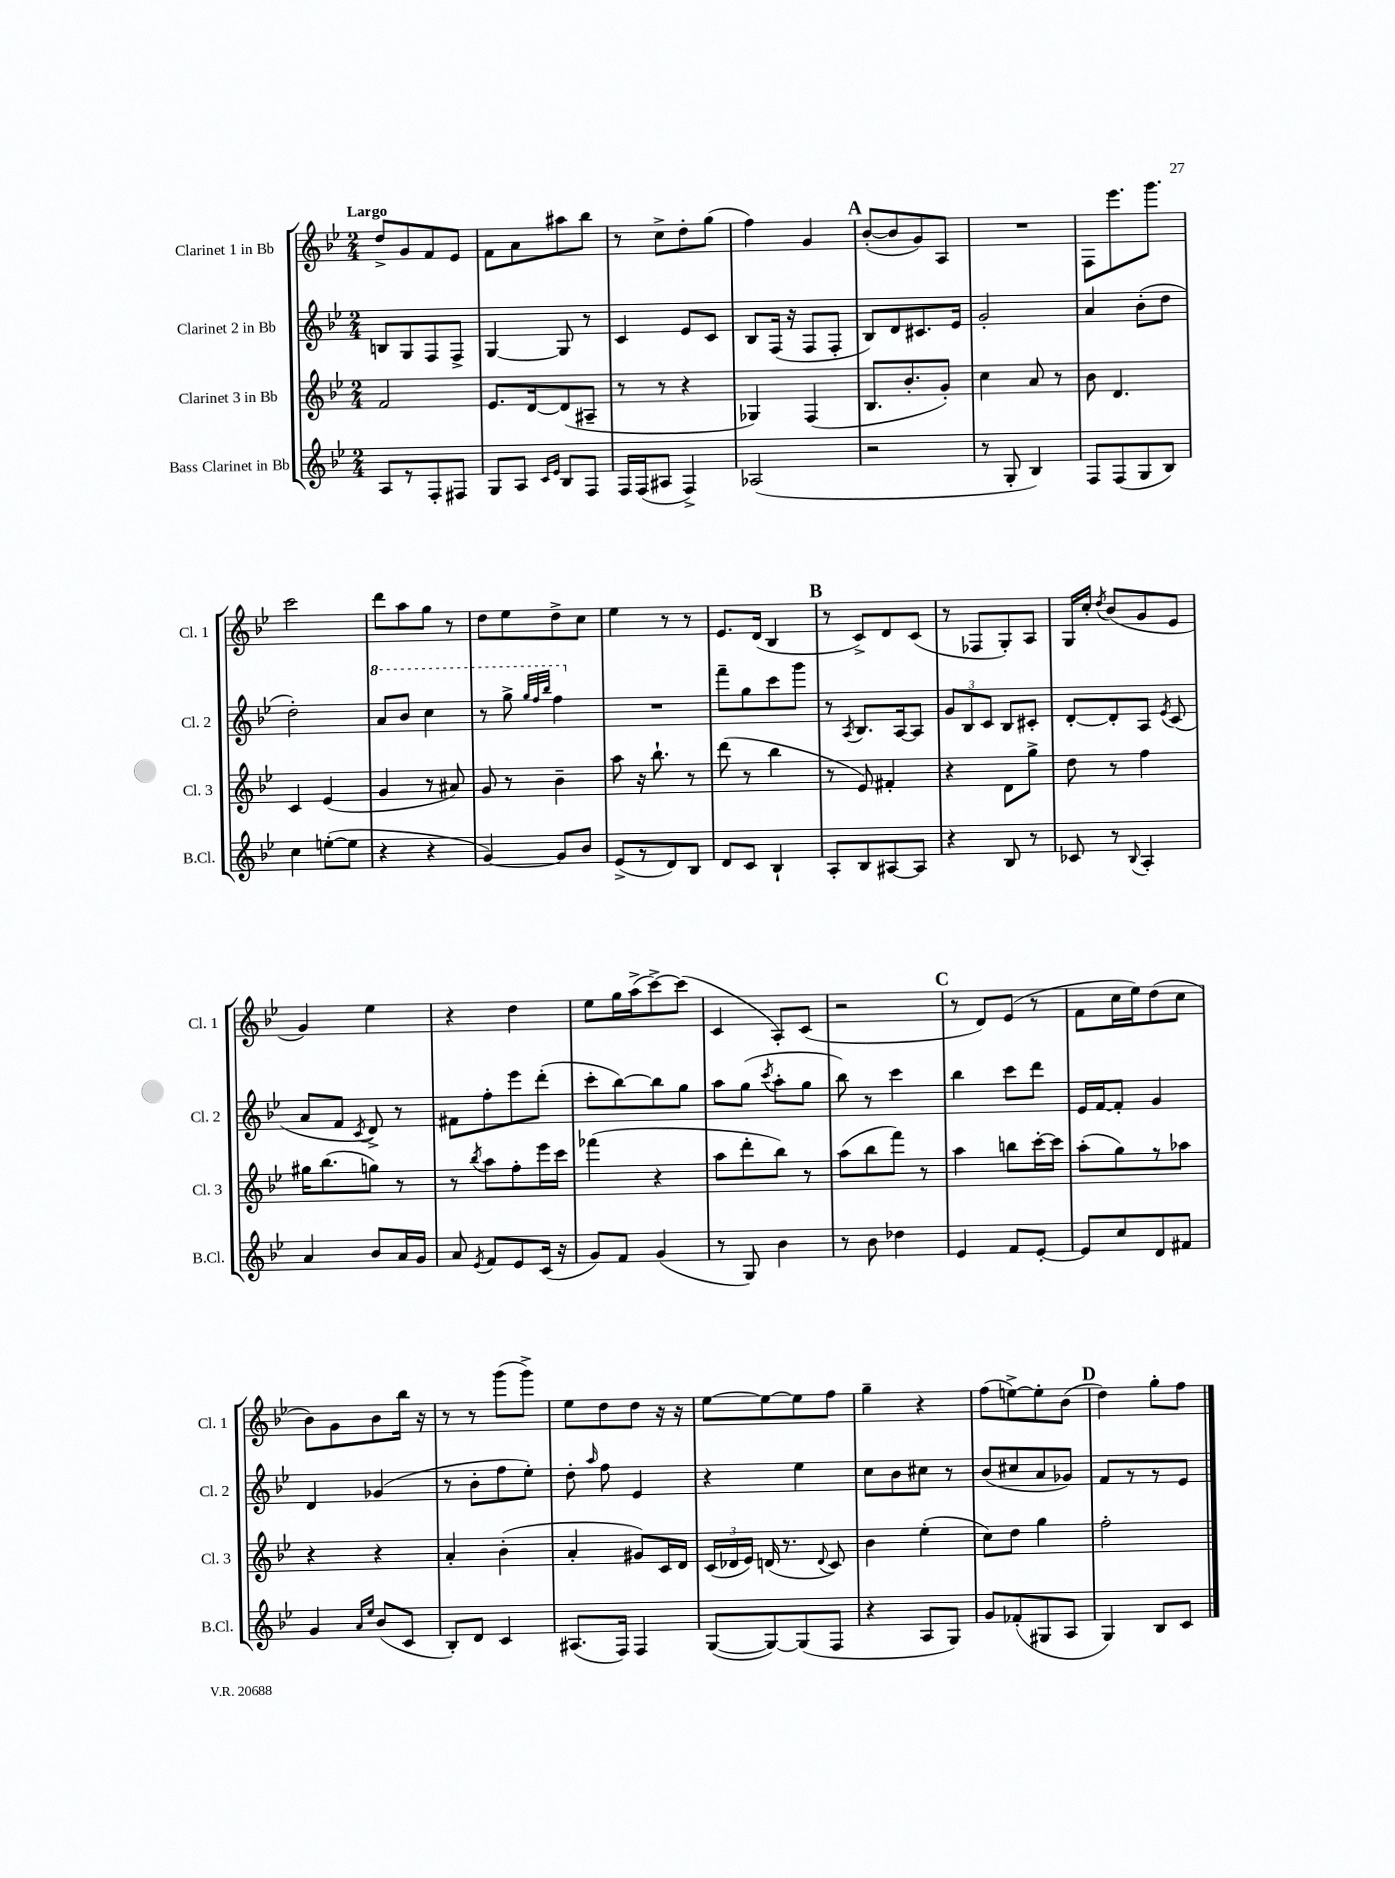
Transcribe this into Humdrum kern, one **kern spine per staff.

**kern	**kern	**kern	**kern
*staff4	*staff3	*staff2	*staff1
*clefG2	*clefG2	*clefG2	*clefG2
*k[b-e-]	*k[b-e-]	*k[b-e-]	*k[b-e-]
*M2/4	*M2/4	*M2/4	*M2/4
8A	2f	8B	8dd^
8r	.	8G	8g
8F'	.	8F	8f
8F#	.	8F^	8e-
=	=	=	=
8G	8.e-	[4G	8f
8A	.	.	8a
.	[16d	.	.
16qqc	.	.	.
16qqe-	.	.	.
8B-	(8d]	8G]	8aa#
8F	8A#~	8r	8bb-
=	=	=	=
16F	8r	4c	8r
(16F	.	.	.
8A#	8r	.	8cc^
4F^)	4r	8e-	8dd'
.	.	8c	(8gg
=	=	=	=
(2A-	4G-)	8B-	4ff)
.	.	(16F	.
.	.	16r	.
.	(4F	8F	4g
.	.	8F'	.
=	=	=	=
2r	8.B-	8B-)	([8b-'
.	.	8d	8b-]
.	8.b-'	.	.
.	.	8.c#	8g)
.	8g')	.	8A
.	.	16e-	.
=	=	=	=
8r	4cc	2g'	2r
8G'	.	.	.
4B-)	8a	.	.
.	8r	.	.
=	=	=	=
8F	8b-	4a	8F
(8F	4.d	.	8.eee-
8G	.	(8b-'	.
.	.	.	8.ggg
8B-)	.	8dd	.
=	=	=	=
4cc	4c	2dd')	2ccc
([8ee'	(4e-	.	.
8ee]	.	.	.
=	=	=	=
4r	4g	8aa	8ddd
.	.	8bb-	8aa
4r	8r	4ccc	8gg
.	8a#)	.	8r
=	=	=	=
[4g)	8g	8r	8dd
.	8r	8ggg^	8ee-
.	.	32qqggg	.
.	.	32qqfff	.
.	.	32qqbbb-	.
8g]	4b-~	4fff	8dd^
8b-	.	.	8cc
=	=	=	=
(8e-^	8aa	2r	4ee-
8r	16r	.	.
.	8.bb-`	.	.
8d)	.	.	8r
8B-	8r	.	8r
=	=	=	=
8d	(8ddd	8fff~	8.e-
8c	8r	8gg	.
.	.	.	(16d
4B-`	4bb-	8ccc	4B-
.	.	8ggg	.
=	=	=	=
8A'	8r	8r	8r
.	.	8qA	.
8B-	8e-)	8.B-	8c^)
[8A#	4f#'	.	8d
.	.	[16A	.
8A#]	.	8A]	(8c
=	=	=	=
4r	4r	12g	8r
.	.	12B-	.
.	.	.	8F-
.	.	12c	.
8B-	8d	8B-	8G')
8r	8gg^	8c#'	8A
=	=	=	=
8c-	8dd	[8d'	16G
.	.	.	16cc'
.	.	.	8qdd
8r	8r	8d']	(8b-
8qqB-	.	.	.
4A'	4ff	8A	8g
.	.	8qe-	.
.	.	(8c	8e-
=	=	=	=
4a	16gg#	8a	4g)
.	(8.bb-	.	.
.	.	8f	.
.	.	8qc	.
8b-	8gg)	8d^)	4ee-
16a	8r	8r	.
16g	.	.	.
=	=	=	=
8a	8r	8f#	4r
8qe-	8qbb-	.	.
8f	8aa	8ff'	.
8e-	8ff'	8eee-	4dd
(16c	16eee-	(8ddd'	.
16r	16ccc	.	.
=	=	=	=
8g)	(4fff-	8ccc'	8ee-
8f	.	[8bb-)	16gg
.	.	.	(16aa^
(4g	4r	8bb-]	[8ccc^)
.	.	8gg	(8ccc]
=	=	=	=
8r	8aa	8aa	4c
8G)	8ddd'	(8gg	.
.	.	8qccc	.
4b-	8bb-)	8aa'	8A')
.	8r	8gg	(8c
=	=	=	=
8r	(8aa	8bb-)	2r
8b-	8bb-	8r	.
4dd-	8fff)	4ccc	.
.	8r	.	.
=	=	=	=
4e-	4aa	4bb-	8r
.	.	.	8d)
8f	8bb	8ccc	(8e-
[8e-'	[16ccc'	8ddd	8r
.	16ccc]	.	.
=	=	=	=
8e-]	(8aa'	16e-	8f
.	.	[16f	.
8cc	8gg)	8f']	16cc
.	.	.	16ee-)
8d	8r	4g	(8dd
8f#	8aa-	.	8cc
=	=	=	=
4g	4r	4d	8b-)
.	.	.	8g
16qqa	.	.	.
16qqee-	.	.	.
(8b-	4r	(4g-	8b-
8c	.	.	16bb-
.	.	.	16r
=	=	=	=
8B-')	4a'	8r	8r
8d	.	8b-'	8r
4c	(4b-'	8ff	(8ggg
.	.	8ee-')	8ggg^)
=	=	=	=
(8.A#	4a'	8dd'	8ee-
.	.	16qqaa	.
.	.	8ff	8dd
16F)	.	.	.
4F	8g#)	4e-	8dd
.	16c	.	16r
.	16d	.	16r
=	=	=	=
([8G	(24c	4r	[8ee-
.	24d-	.	.
.	24e-)	.	.
8G_)	(16d	.	8ee-_
.	8.r	.	.
(8G]	.	4ee-	8ee-]
.	8qqd	.	.
8F	8c)	.	8ff
=	=	=	=
4r	4b-	8cc	4gg~
.	.	8b-	.
8A	(4ee-'	8cc#	4r
8G)	.	8r	.
=	=	=	=
8g	8cc)	(8b-	(8ff
(8f-'	8dd	8cc#	[8ee^)
8G#	4gg	8a	8ee']
8A	.	8g-)	(8b-
=	=	=	=
4G)	2ff'	8f	4dd)
.	.	8r	.
8B-	.	8r	8gg'
8c	.	8e-	8ff
==	==	==	==
*-	*-	*-	*-
